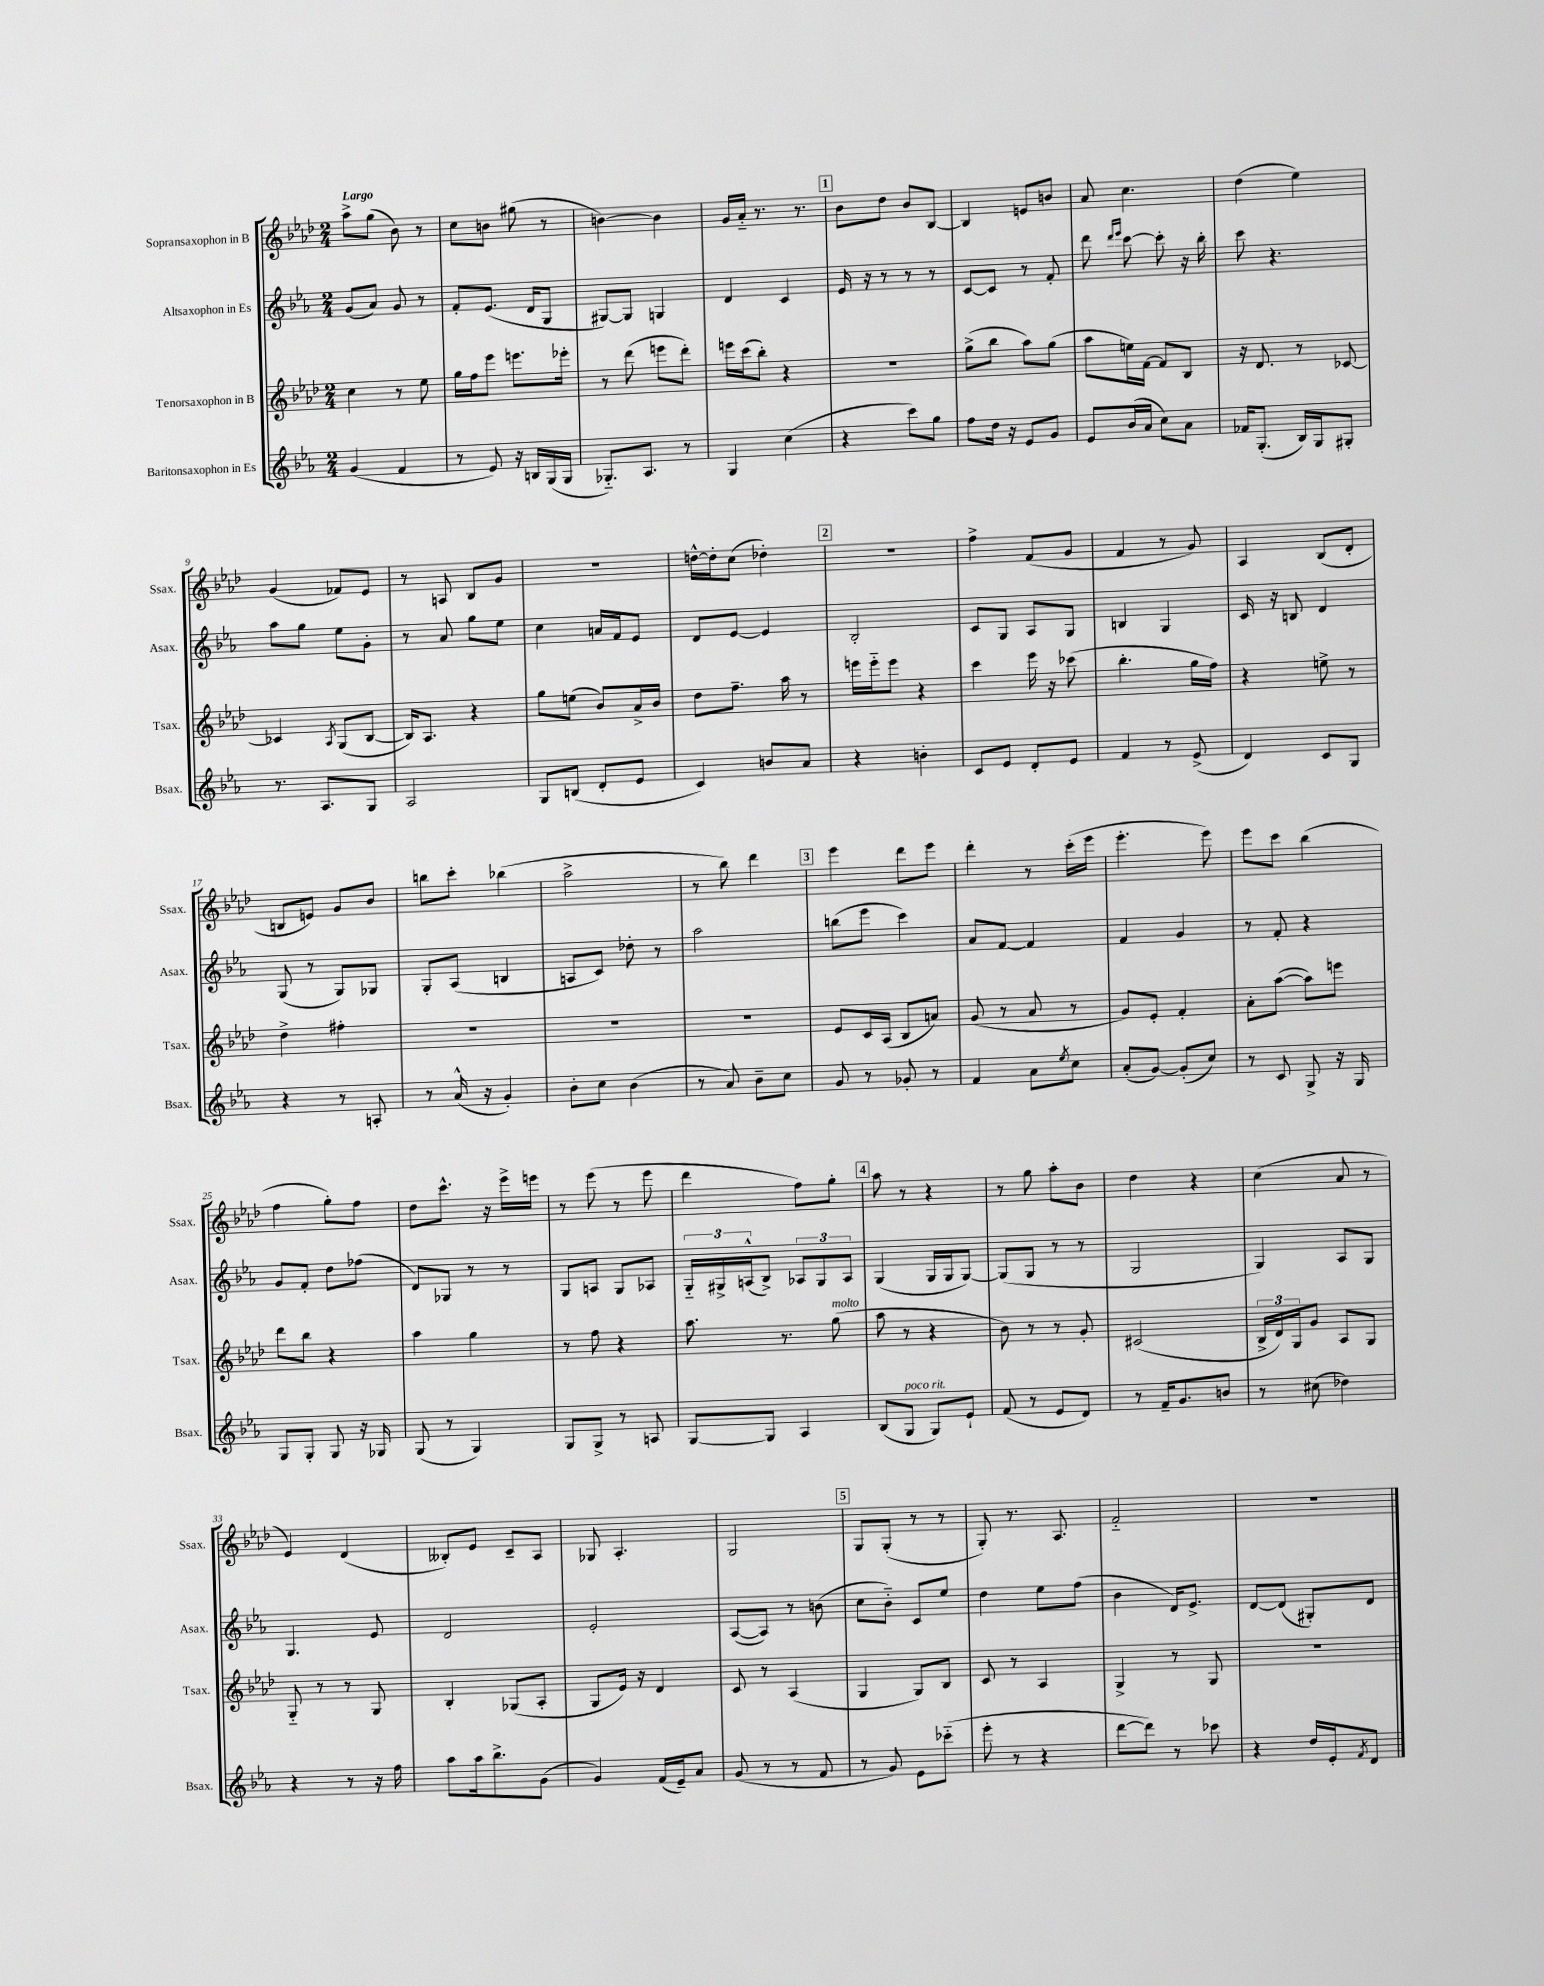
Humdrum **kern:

**kern	**kern	**kern	**kern
*staff4	*staff3	*staff2	*staff1
*clefG2	*clefG2	*clefG2	*clefG2
*k[b-e-a-]	*k[b-e-a-d-]	*k[b-e-a-]	*k[b-e-a-d-]
*M2/4	*M2/4	*M2/4	*M2/4
(4g	4cc	(8g	8aa-^
.	.	8a-)	(8gg
4f	8r	8g	8b-)
.	8ee-	8r	8r
=	=	=	=
8r	16gg	8f'	8cc
.	16ff	.	.
8e-)	8eee-	(8.e-	8b
16r	8.eee	.	(8gg#
16B	.	16d	.
(16G	.	8G	8r
16G	16eee-'	.	.
=	=	=	=
8.G-'~)	8r	[8G#)	[4b)
.	(8ddd-	8G#]	.
8.A-	.	.	.
.	8eee	4G	4b]
8r	8ddd-')	.	.
=	=	=	=
4G	16eee	4d	16g
.	(16ccc	.	16a-'~
.	8bb-')	.	8.r
(4cc	4r	4c	.
.	.	.	8.r
=	=	=	=
4r	2r	16e-	8b-
.	.	16r	.
.	.	8r	8dd-
8ccc)	.	8r	8b-
8gg	.	8r	[8B-
=	=	=	=
8ff	(8gg^	[8c	4B-]
16dd	8bb-	8c]	.
16r	.	.	.
8e-	8aa-)	8r	8e
8g	(8gg	8f'	8b
=	=	=	=
8e-	8aa-	8ddd	8a-
.	.	16qqddd	.
.	.	16qqeee-	.
(16b-	16ee)	[8ccc	4.cc
16a-	[16f	.	.
8cc)	8f]	8ccc']	.
8a-	8B-	16r	.
.	.	16bb-'	.
=	=	=	=
16f-	16r	8ccc	(4dd-
(8.G'	8.d-	.	.
.	.	4.r	.
16B-)	8r	.	4ee-)
16G	.	.	.
8G#'	[8c-	.	.
=	=	=	=
8.r	4c-]	8aa-	(4g
.	.	8gg	.
8.A-	.	.	.
.	8qA-	.	.
.	(8G	8ee-	8f-)
8G	[8B-	8g'	8e-
=	=	=	=
2A-	16B-])	8r	8r
.	8.A-	.	.
.	.	8a-	8A
.	4r	8gg	8B-
.	.	8ee-	8g
=	=	=	=
8G	8gg	4cc	2r
(8B	(8ee	.	.
8d'	8b-)	16a	.
.	.	16f	.
8e-	16a-^	8e-	.
.	16b-	.	.
=	=	=	=
4c)	8dd-	8d	[16dd^^
.	.	.	16dd']
.	8.ff~	[8e-	(8cc
8b	.	4e-]	4dd-')
.	16aa-	.	.
8a-	8r	.	.
=	=	=	=
4r	16eee	2B-'	2r
.	16eee'~	.	.
.	8eee	.	.
4b'	4r	.	.
=	=	=	=
8c	4ccc	8c	4ff^
8e-	.	8G	.
8d'	16eee-	8A-	(8f
.	16r	.	.
8e-	(8ccc-	8G	8g
=	=	=	=
4f	4.bb-'	4B	4f
8r	.	4G	8r
(8e-^	16gg	.	8g)
.	16ff)	.	.
=	=	=	=
4d)	4r	16c	4A-
.	.	16r	.
.	.	8B	.
8c	8ee^	4d	(8B-
8G	8r	.	8d-'
=	=	=	=
4r	4dd-^	(8G	8B
.	.	8r	8e)
8r	4ff#'	8G)	8g
8A'	.	8G-	8b-
=	=	=	=
8r	2r	8G'	8bb
(16a-^^	.	(8A-	8ccc'
16r	.	.	.
4g')	.	4B	(4bb-
=	=	=	=
8b-'	2r	8A	2aa-^
8cc	.	8c)	.
(4b-	.	8dd-'	.
.	.	8r	.
=	=	=	=
8r	2r	2aa-	8r
8a-)	.	.	8bb-)
8b-~	.	.	4ddd-
8cc	.	.	.
=	=	=	=
8g	8e-	(8bb	4eee-
8r	16c	8eee-	.
.	(16A-	.	.
8g-'	8B-	4ccc)	8ddd-
8r	8a)	.	8eee-
=	=	=	=
4f	(8g	8a-	4ddd-'
.	8r	[8f	.
8a-	8a-	4f]	8r
8qee-	.	.	.
8cc	8r	.	(16ccc'
.	.	.	16eee-
=	=	=	=
(8a-'	8g)	4f	4.eee-'
[8g)	8e-'	.	.
(8g']	4f'	4g	.
8cc)	.	.	8eee-)
=	=	=	=
8r	8a-'	8r	8eee-
8c	([8aa-	8f'	8ccc
8G^	8aa-])	4r	(4bb-
16r	8eee	.	.
16G	.	.	.
=	=	=	=
8G	8ddd-	8g	4ff
8G'	8bb-	8f'	.
8G	4r	8dd	8gg')
16r	.	(8ff-	8ff
16G-	.	.	.
=	=	=	=
(8G	4aa-	8d)	8dd-
8r	.	8G-	8.ccc^^
4G)	4gg	8r	.
.	.	.	16r
.	.	8r	16eee-^
.	.	.	16eee
=	=	=	=
8G	8r	8G	8r
8G^	8ff	8A	(8eee-
8r	4r	8G	8r
8A	.	8A-	8eee-
=	=	=	=
[8G	8.aa-	24G'~	4ddd-
.	.	24G#^	.
.	.	(24A^^	.
8G]	.	8B-^)	.
.	8.r	.	.
4A-	.	12A-	8ff)
.	.	12G#	.
.	(8gg	.	8gg'
.	.	12A-	.
=	=	=	=
(8B-	8aa-	(4G	8aa-
8G	8r	.	8r
8G)	4r	16G	4r
.	.	16G	.
8e-`	.	[8G)	.
=	=	=	=
(8f	8b-)	(8G]	8r
8r	8r	8G	8gg
8e-	8r	8r	8aa-'
8d)	8g'	8r	8b-
=	=	=	=
8r	(2c#	2G	4dd-
16f~	.	.	.
8.g	.	.	.
.	.	.	4r
8b	.	.	.
=	=	=	=
8r	24B-^	4G)	(4cc
.	24d-)	.	.
.	24G	.	.
(8cc#	8g	.	.
4dd-)	8A-	8A-	8a-
.	8G	8G	8r
=	=	=	=
4r	8G'~	4.G	4e-)
.	8r	.	.
8r	8r	.	(4d-
16r	8G	8e-	.
16ff	.	.	.
=	=	=	=
8aa-	4B-'	2d	8B--')
16aa-	.	.	8e-
8.bb-^	.	.	.
.	(8G-	.	8c~
(8g	8A-'	.	8A-
=	=	=	=
4g)	8G	2e-'	8G-
.	16e-)	.	4.A-'
.	16r	.	.
(16f	4d-	.	.
16e-~)	.	.	.
8a-	.	.	.
=	=	=	=
(8g	8c	([8A-	2G
8r	8r	8A-])	.
8r	(4A-	8r	.
8f	.	(8b	.
=	=	=	=
8r	4G	8cc	8G
8g)	.	8b-'~)	(8G'
8e-	8G)	8c	8r
(8ccc-'~	8B-	8ee-	8r
=	=	=	=
8eee-'	8c	4dd	8G')
8r	8r	.	8.r
4r	4A-	8ee-	.
.	.	.	8.A-
.	.	(8ff	.
=	=	=	=
[8ddd	4G^	4b-	2f'~
8ddd])	.	.	.
8r	8r	16d)	.
.	.	8.e-^	.
8ccc-	8G	.	.
=	=	=	=
4r	2r	[8d	2r
.	.	(8d]	.
16dd	.	8G#')	.
16e-'	.	.	.
8qf	.	.	.
8d	.	8d	.
==	==	==	==
*-	*-	*-	*-
